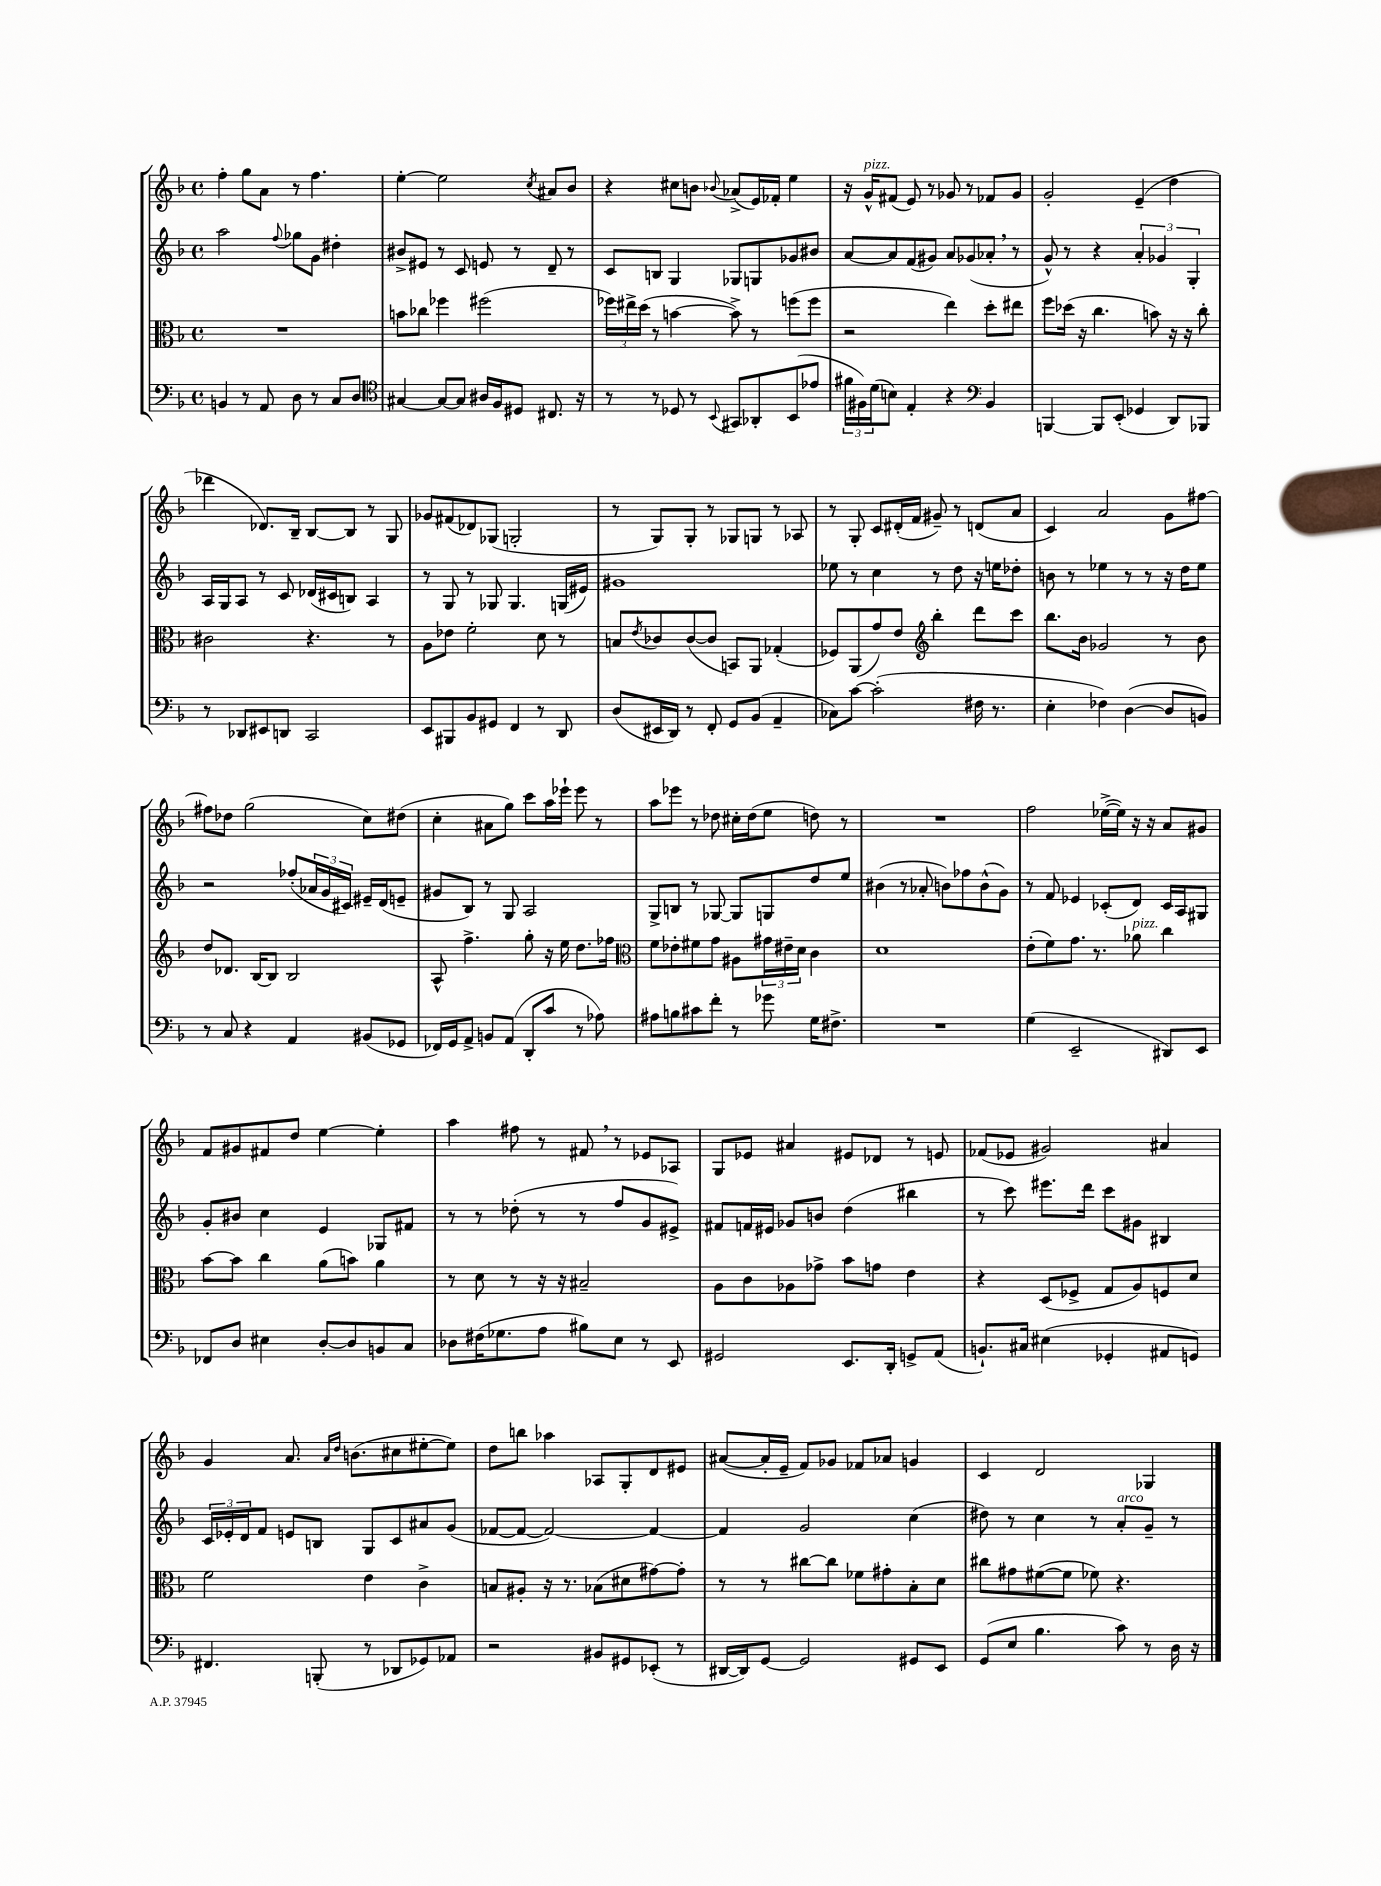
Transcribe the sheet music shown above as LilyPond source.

<<
\new StaffGroup <<
\new Staff = "s0" {
    \clef treble \key f \major \defaultTimeSignature \time 4/4
    f''4-. g''8 a'8 r8 f''4. |
    e''4~-. e''2 \acciaccatura { c''8 } ais'8 bes'8 |
    r4 cis''8 b'8 \appoggiatura { bes'8 } aes'8->( e'16) fes'16-. e''4 |
    r16 g'16-^^\markup { \italic "pizz." } fis'8( e'8) r8 ges'8 r8 fes'8 ges'8 |
    g'2-. e'4--( d''4 |
    des'''4 des'8.) bes16-- bes8~ bes8 r8 g8 |
    ges'8 fis'8( des'8) ges8( g2-. |
    r8 g8) g8-. r8 ges8 g8 r8 aes8 |
    r8 g8-. c'8 dis'16-.( f'16 gis'8--) r8 d'8( a'8 |
    c'4) a'2 g'8 fis''8~ |
    fis''8 des''8 g''2( c''8) dis''8( |
    c''4-. ais'8 g''8) c'''8 a''16 ees'''16-! ees'''8 r8 |
    a''8 ees'''8 r8 des''8 cis''16-. des''16( e''8 d''8) r8 |
    R1 |
    f''2 ees''16~->( ees''16) r16 r16 a'8 gis'8 |
    f'8 gis'8 fis'8 d''8 e''4~ e''4-. |
    a''4 fis''8 r8 fis'8 \breathe r8 ees'8 aes8 |
    g8 ees'8 ais'4 eis'8 des'8 r8 e'8 |
    fes'8( ees'8 gis'2) ais'4 |
    g'4 a'8. \grace { a'16 d''16 } b'8.( cis''8 eis''8~-. eis''8) |
    d''8 b''8 aes''4 aes8 g8-. d'8 eis'8 |
    ais'8~( ais'16-. e'16-- f'8) ges'8 fes'8 aes'8 g'4 |
    c'4 d'2 ges4 \bar "|." |
}
\new Staff = "s1" {
    \clef treble \key f \major \defaultTimeSignature \time 4/4
    a''2 \appoggiatura { f''8 } ges''8 g'8 dis''4-. |
    bis'8-> eis'8 r8 c'8 e'8 r8 d'8-- r8 |
    c'8 b8 g4 ges8 g8 ges'8 bis'8 |
    a'8~ a'8 f'8( gis'8) a'8 ges'8( aes'8-. \breathe r8 |
    g'8-^) r8 r4 \tuplet 3/2 { a'4-. ges'4 g4-. } |
    a16 g16 a8 r8 c'8 des'16( cis'16 b8) a4 |
    r8 g8 r8 ges8 ges4. g16( eis'16) |
    gis'1 |
    ees''8 r8 c''4 r8 d''8 r16 e''16 des''8-. |
    b'8 r8 ees''4 r8 r8 r16 d''16 ees''8 |
    r2 fes''8-.( \tuplet 3/2 { aes'16 g'16 cis'16) } eis'16-- d'16( e'8-- |
    gis'8 bes8) r8 g8 a2 |
    g8-> b8 r8 ges8~ ges8 g8 d''8 e''8 |
    bis'4( r8 aes'8-. b'8) fes''8 b'8-^( g'8) |
    r8 f'8 ees'4 ces'8-.( d'8) ces'16 a16 gis8 |
    g'8-. bis'8 c''4 e'4 ges8 fis'8 |
    r8 r8 des''8-.( r8 r8 f''8 g'8 eis'8->) |
    fis'8 f'16 eis'16 ges'8 b'8 d''4( bis''4 |
    r8 c'''8) eis'''8. d'''16 c'''8 gis'8 bis4 |
    \tuplet 3/2 { c'16 ees'16-. d'16 } f'8 e'8 b8 g8 c'8 ais'8 g'8( |
    fes'8~ fes'8~ fes'2~) fes'4~ |
    fes'4 g'2 c''4( |
    dis''8) r8 c''4 r8 a'8-.^\markup { \italic "arco" } g'8-- r8 \bar "|." |
}
\new Staff = "s2" {
    \clef alto \key f \major \defaultTimeSignature \time 4/4
    R1 |
    b'8 ces''8 fes''4 fis''2( |
    \tuplet 3/2 { fes''16) eis''16-> d''16( } r8 b'4~ b'8->) r8 f''8( f''8 |
    r2 e''4) d''8-. eis''8 |
    f''8 des''16( r16 c''4. b'8) r16 r16 c''8-. |
    cis'2 r4. r8 |
    a8 ees'8 f'2-. d'8 r8 |
    b8 \acciaccatura { e'8 } ces'8 ces'8~( ces'8 b,8) a,8 ges4-.( |
    fes8) a,8( g'8) e'8 \clef treble bes''4-. d'''8 c'''8 |
    bes''8. bes'16 ges'2 r8 bes'8 |
    d''8 des'8. bes16~ bes8 bes2 |
    a8-^ f''4.-> g''8-. r16 e''16 d''8. fes''16 |
    \clef alto f'8 ees'8-. fis'8 g'8 ais8 \tuplet 3/2 { gis'16 eis'16-- d'16 } c'4 |
    d'1 |
    e'8-.( f'8) g'8. r8. aes'8^\markup { \italic "pizz." } c''4 |
    bes'8~ bes'8 c''4 a'8( b'8) a'4 |
    r8 d'8 r8 r16 r16 bis2-- |
    a8 c'8 aes8 ges'8-> bes'8 g'8 e'4 |
    r4 d8( fes8-> g8 a8) f8 d'8 |
    f'2 e'4 c'4-> |
    b8 ais8-. r16 r8. bes8( dis'8 gis'8~) gis'8-. |
    r8 r8 cis''8~ cis''8 fes'8 gis'8-. bes8-. d'8 |
    cis''8 gis'8 fis'8~( fis'8 fes'8) r4. \bar "|." |
}
\new Staff = "s3" {
    \clef bass \key f \major \defaultTimeSignature \time 4/4
    b,4 r8 a,8 d8 r8 c8 d8 |
    \clef tenor gis4~ gis8~ gis8 ais16 f16 dis8 cis8. r16 |
    r8 r8 des8 r8 \appoggiatura { bes,8 } gis,8 aes,8-. bes,8( ees'8 |
    \tuplet 3/2 { fis'16 fis16) d'16( } b8) e4-. r4 \clef bass bes,4 |
    b,,4~ b,,8 e,8-.( ges,4 d,8) bes,,8 |
    r8 des,8 eis,8 d,8 c,2 |
    e,8 bis,,8 bes,8 gis,8 f,4 r8 d,8 |
    d8( eis,16 d,16) r8 f,8-. g,8 bes,8( a,4-- |
    ces8) c'8~ c'2-.( fis16 r8. |
    e4-. fes4) d4~( d8 b,8) |
    r8 c8 r4 a,4 bis,8( ges,8 |
    fes,16) g,16 a,8-> b,8 a,8( d,8-. c'8 r8 aes8) |
    ais8 b8 cis'8 f'8-. r8 ges'8 g16 fis8.-> |
    R1 |
    g4( e,2-- dis,8) e,8 |
    fes,8 d8 eis4 d8~-. d8 b,8 c8 |
    des8 fis16( ges8. a8 bis8) e8 r8 e,8 |
    gis,2 e,8. d,16-. g,8-> a,8( |
    b,8.-!) cis16 eis4( ges,4-. ais,8 g,8) |
    fis,4. b,,8-.( r8 des,8 ges,8) aes,8 |
    r2 bis,8 gis,8 ees,8-.( r8 |
    dis,16~ dis,16) g,8~ g,2 gis,8 e,8 |
    g,8( e8 bes4. c'8) r8 d16 r16 \bar "|." |
}
>>
>>
\layout { \context { \Score \remove "Bar_number_engraver" } }
